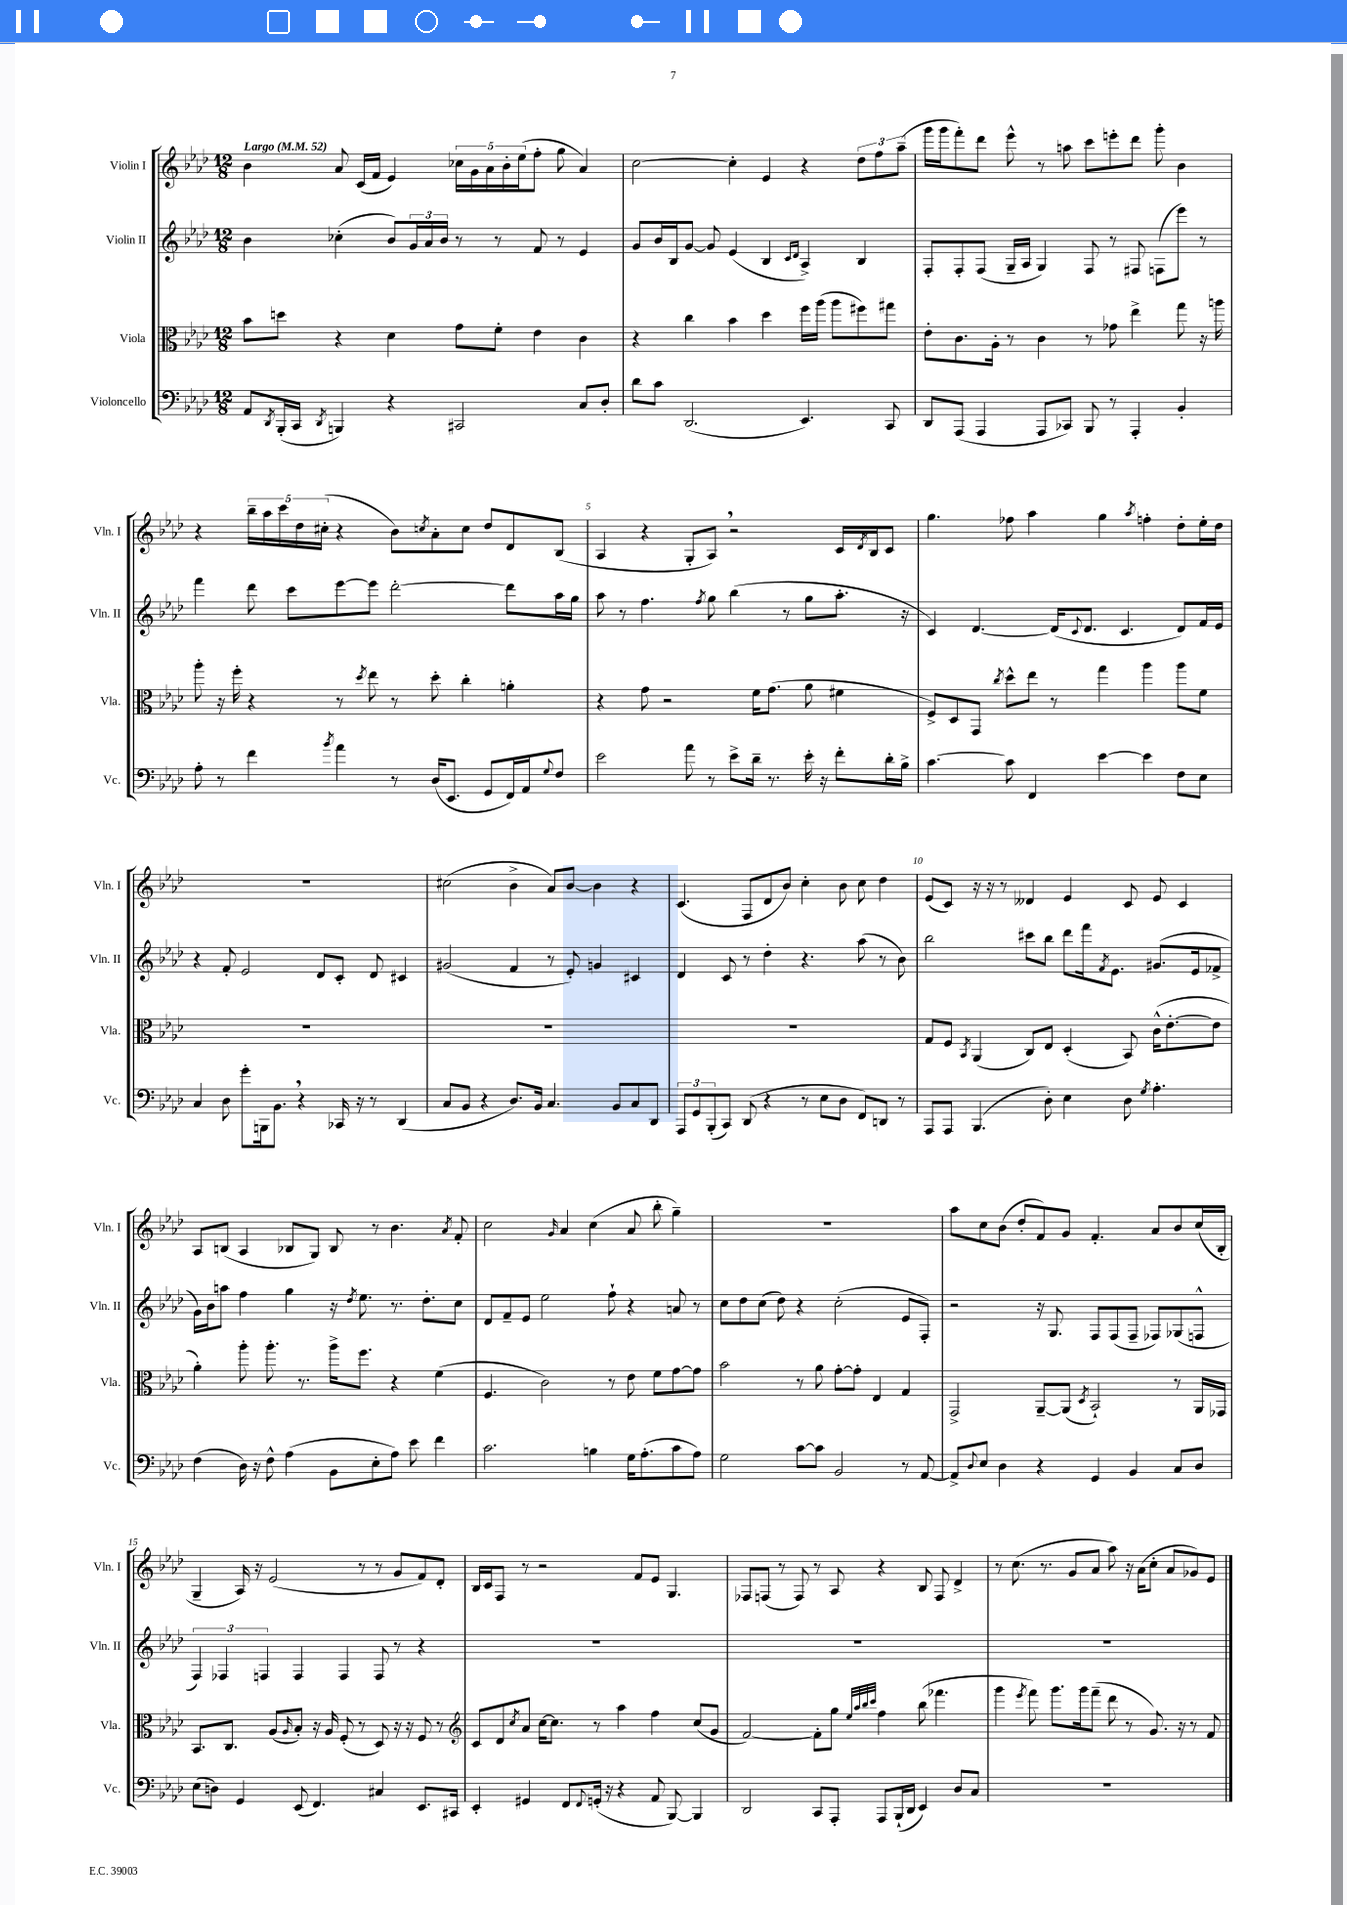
<<
\new StaffGroup <<
\new Staff = "s0" \with { instrumentName = "Violin I" shortInstrumentName = "Vln. I" } {
    \clef treble \key aes \major \numericTimeSignature \time 12/8 \tempo "Largo" 4 = 52
    bes'4 aes'8 c'16( f'16 ees'4) \tuplet 5/4 { ces''16 g'16 aes'16 bes'16-. ees''16( } f''8-. g''8 aes'4) |
    c''2~ c''4-. ees'4 r4 \tuplet 3/2 { des''8 f''8 aes''8--( } |
    g'''16 g'''16 f'''8-.) des'''8 ees'''8-^ r8 a''8 c'''8 e'''8-. des'''8 g'''8-. bes'4 |
    r4 \tuplet 5/4 { bes''16-- aes''16 c'''16 des''16 cis''16-.( } r4 bes'8) \acciaccatura { c''8 } aes'8-. c''8 des''8 des'8 bes8( |
    aes4 r4 g8-. aes8) \breathe r2 c'16 \acciaccatura { des'8 } bes16 c'8 |
    g''4. fes''8 aes''4 g''4 \acciaccatura { aes''8 } f''4-. des''8-. ees''16-. des''16 |
    R1. |
    cis''2( bes'4-> aes'8) bes'8~ bes'4 r4 |
    c'4.( f8 des'8 bes'8) c''4-. bes'8 c''8 des''4 |
    ees'8( c'8) r16 r16 r8 deses'4 ees'4 c'8 ees'8 c'4 |
    aes8 b8( aes4 bes8 g8) bes8 r8 bes'4. \acciaccatura { aes'8 } f'8-. |
    c''2 \grace { g'16 } aes'4 c''4( aes'8 bes''8-. g''4--) |
    R1. |
    aes''8 c''8 bes'8( des''8-. f'8) g'8 f'4.-. aes'8 bes'8 c''16( bes16-. |
    g4-- aes16) r16 ees'2( r8 r8 g'8 f'8) des'8-. |
    bes16 c'16 f8 r8 r2 f'8 ees'8 g4. |
    fes8 f8( r8 f8) r8 aes8 r4 bes8 f8 des'4-> |
    r8 c''8.( r8. g'8 aes'8 aes''8) r16 aes'16( c''8-. aes'8 ges'8) ees'8 \bar "|." |
}
\new Staff = "s1" \with { instrumentName = "Violin II" shortInstrumentName = "Vln. II" } {
    \clef treble \key aes \major \numericTimeSignature \time 12/8
    bes'4 ces''4-.( bes'8) \tuplet 3/2 { g'16 aes'16 bes'16 } r8 r8 f'8 r8 ees'4 |
    g'8 bes'16 bes16 g'8~ g'8 ees'4( bes4 \grace { c'16 des'16 } aes4->) bes4 |
    f8-. f8-. f8( g16-- aes16 g4) f8 r8 fis8 f8( ees'''8) r8 |
    f'''4 des'''8 c'''8 ees'''8~ ees'''8 des'''2~-. des'''8 aes''16 g''16 |
    aes''8 r8 f''4. \acciaccatura { f''8 } g''8 bes''4( r8 g''8 aes''8.-. r16 |
    c'4) des'4.~ des'16( \appoggiatura { c'8 } des'8. c'4. des'8) f'16 ees'16 |
    r4 f'8-. ees'2 des'8 c'8-. des'8 cis'4 |
    gis'2( f'4 r8 ees'8-.) g'4 cis'4 |
    des'4 c'8 r8 des''4-. r4. aes''8( r8 bes'8) |
    bes''2 cis'''8 bes''8 des'''8 f'''16 \acciaccatura { f'8 } ees'8. gis'8.( ees'16 fes'8-> |
    g'16) bes'16 a''8 f''4 g''4 r16 \acciaccatura { des''8 } ees''8. r8. des''8.-. c''8 |
    des'8 f'8-- ees'8 ees''2 f''8-! r4 a'8 r8 |
    c''8 des''8 c''8( des''8) r4 c''2-.( ees'8 f8-.) |
    r2 r16 g8. f8 f8( f8-- fes8) ges8( f8-^ |
    \tuplet 3/2 { f4) fes4 f4 } f4 f4 f8 r8 r4 |
    R1. |
    R1. |
    R1. \bar "|." |
}
\new Staff = "s2" \with { instrumentName = "Viola" shortInstrumentName = "Vla." } {
    \clef alto \key aes \major \numericTimeSignature \time 12/8
    bes'8 d''8 r4 des'4 g'8 f'8-. ees'4 c'4 |
    r4 c''4 bes'4 des''4 f''16 aes''16( aes''8 fis''8) gis''8 |
    ees'8-. c'8. aes16-. r8 c'4 r8 ges'8 ees''4-> g''8 r16 a''16 |
    aes''8-. r16 f''16-. r4 r8 \acciaccatura { des''8 } ees''8 r8 des''8-. c''4-. a'4-. |
    r4 g'8 r2 f'16 g'8.( aes'8 fis'4 |
    f8->) des8 g,8 \acciaccatura { c''8 } des''8-^ ees''8 r8 g''4 aes''4 aes''8 f'8 |
    R1. |
    R1. |
    R1. |
    g8 f8 \acciaccatura { bes,8 } aes,4( c8) ees8 des4-.( bes,8) c'16-^( ees'8.~-. ees'8 |
    aes'4-.) aes''8-. aes''8.-. r8. aes''16-> f''8. r4 f'4( |
    f4. c'2) r8 ees'8 f'8 g'8~ g'8 |
    bes'2 r8 aes'8 g'8~-. g'8-. ees4 g4 |
    g,2-> aes,8~-- aes,8( \acciaccatura { des8 } bes,2-!) r8 aes,16 ges,16 |
    bes,8. c8. aes8( \grace { aes16 } bes8-.) r16 aes16 f8-.( r8 des8) r16 r16 f8 r8 |
    \clef treble c'8 des'8 \acciaccatura { c''8 } aes'8 c''16~ c''8. r8 aes''4 f''4 c''8( g'8 |
    f'2~) f'8-. g''8 \grace { ees''32 aes''32 bes''32 c'''32 } f''4 bes''8( fes'''4. |
    g'''4 \acciaccatura { ees'''8 } f'''8) g'''8. g'''16 f'''8--( des'''8 r8 g'8.) r16 r8 f'8 \bar "|." |
}
\new Staff = "s3" \with { instrumentName = "Violoncello" shortInstrumentName = "Vc." } {
    \clef bass \key aes \major \numericTimeSignature \time 12/8
    aes,8 \acciaccatura { des,8 } bes,,16-.( c,16 \acciaccatura { des,8 } b,,4) r4 cis,2 c8 des8-. |
    des'8 c'8 des,2.( ees,4.) c,8 |
    des,8 aes,,8( aes,,4 aes,,8 ces,8) bes,,8 r8 aes,,4-. bes,4-. |
    aes8-. r8 f'4 \acciaccatura { bes'8 } aes'4 r8 des16( ees,8. g,8 f,16) aes,16 \appoggiatura { g8 } f8 |
    ees'2 aes'8 r8 ees'8-> des'16-- r8. ees'16-. r16 f'8-. des'16-. bes16-> |
    c'4.~ c'8 f,4 ees'4~ ees'4 f8 ees8 |
    c4 des8 g'8-. b,,16 bes,8. \breathe r4 ces,16 r16 r8 des,4( |
    c8 bes,8 r4 des8.) bes,16 c4. bes,8 c8 des,8 |
    \tuplet 3/2 { aes,,8 g,8 bes,,8-.( } c,8) des,8( r4 r8 ees8 des8 f,8) d,8 r8 |
    aes,,8 aes,,8 bes,,4.( des8-.) ees4 des8 \acciaccatura { g8 } aes4.-. |
    f4( des16) r16 f8-^ aes4( bes,8 ees8-. aes8) ees'8 f'4 |
    c'2. b4 g16 aes8.-.( c'8 aes8) |
    g2 c'8~ c'8 bes,2 r8 aes,8~ |
    aes,8-> \appoggiatura { des8 } ees8 des4 r4 g,4 bes,4 c8 des8 |
    ees8( d8) g,4 ees,8( f,4.) cis4 ees,8. cis,16 |
    ees,4-. gis,4 f,8 \appoggiatura { f,8 } g,16-.( r16 r4 aes,8 bes,,8~) bes,,4 |
    des,2 c,8 aes,,8-. aes,,8 bes,,16-!( des,16 ees,4) des8 c8 |
    R1. \bar "|." |
}
>>
>>
\layout { \context { \Score \override BarNumber.break-visibility = ##(#f #t #t) barNumberVisibility = #(every-nth-bar-number-visible 5) } }
